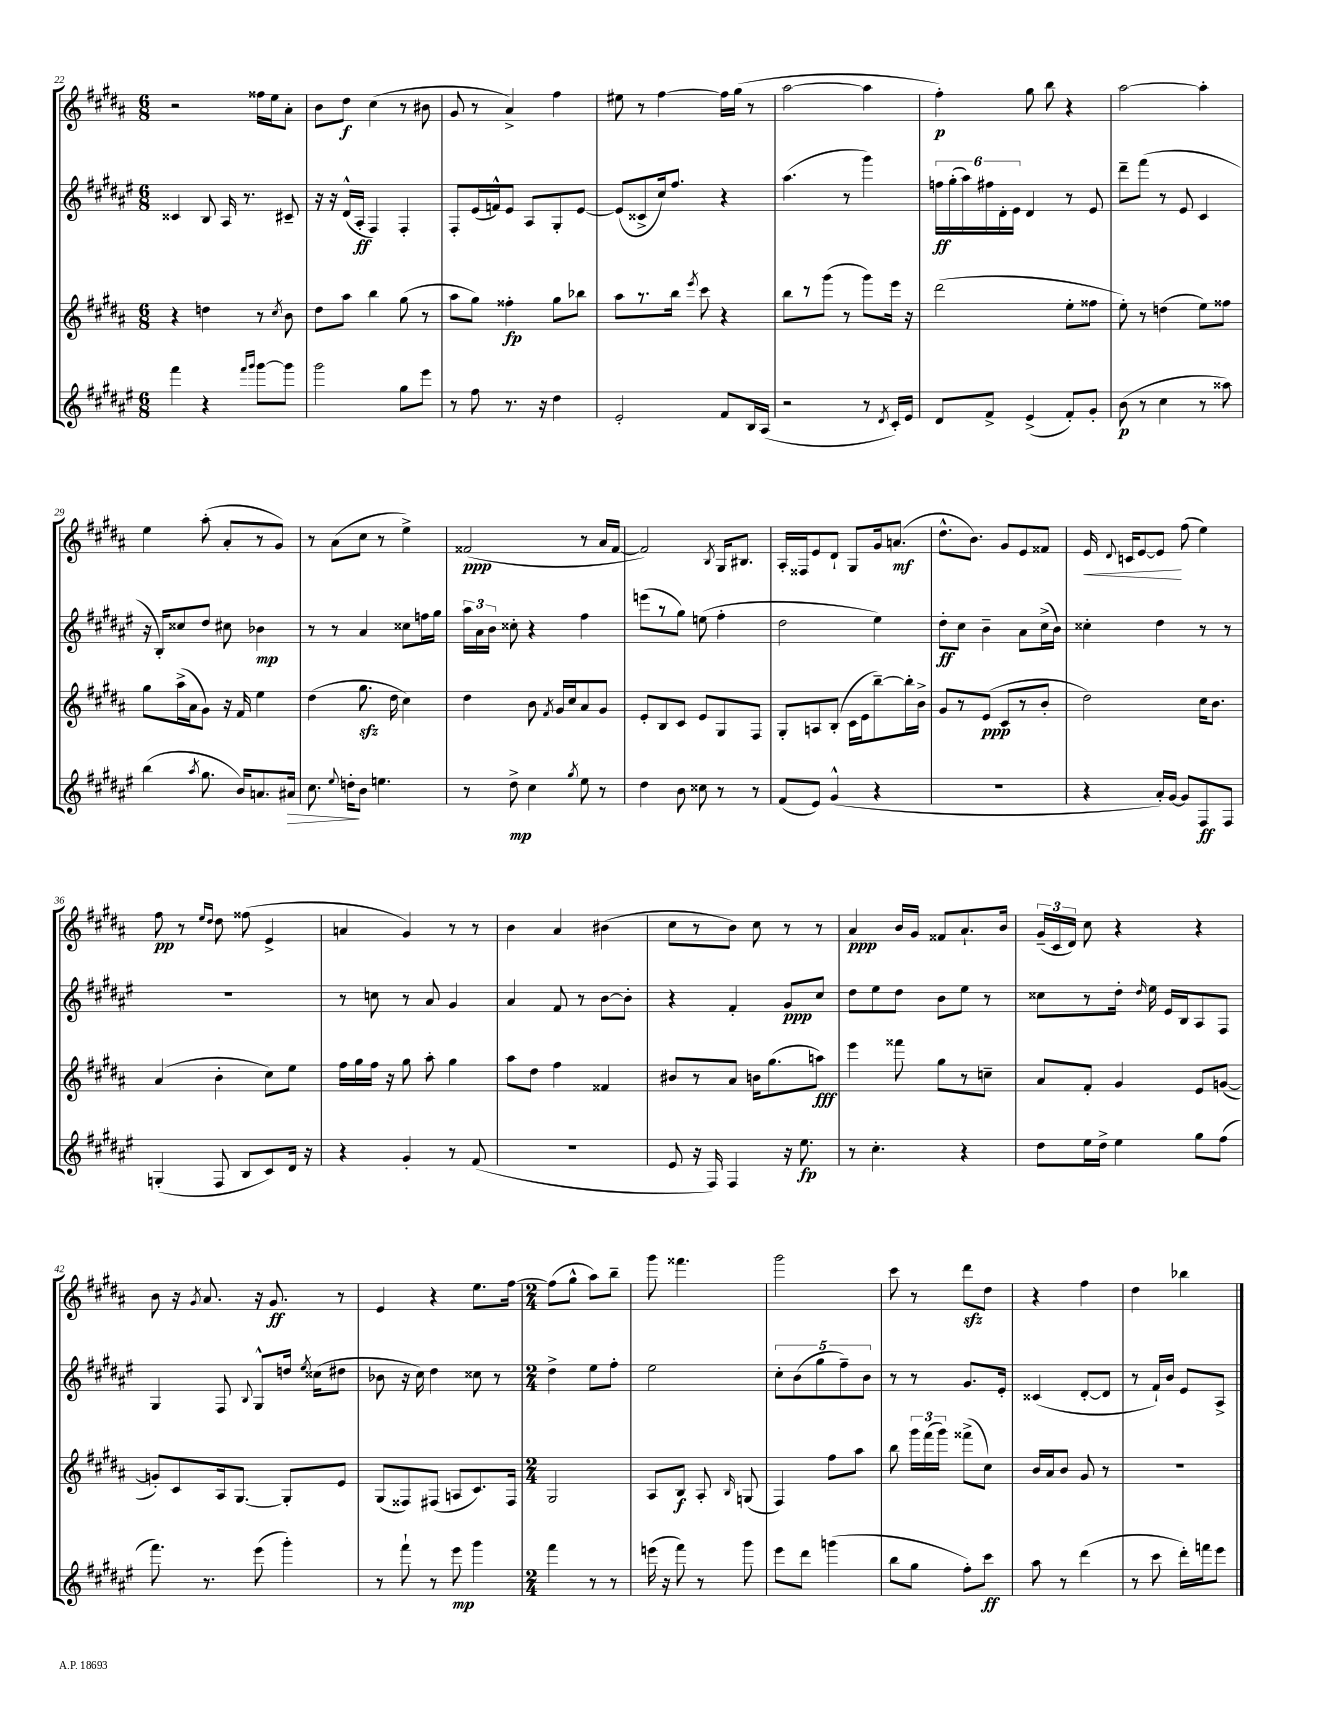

**kern	**kern	**kern	**kern
*staff4	*staff3	*staff2	*staff1
*clefG2	*clefG2	*clefG2	*clefG2
*k[f#c#g#d#a#e#]	*k[f#c#g#d#a#]	*k[f#c#g#d#a#e#]	*k[f#c#g#d#a#]
*M6/8	*M6/8	*M6/8	*M6/8
4fff#	4r	4c##	2r
4r	4dd	8B	.
.	.	16A#	.
.	.	8.r	.
16qqfff#	.	.	.
16qqggg#	.	.	.
[8ggg#	8r	.	16ff##
.	.	.	16ee
.	8qcc#	.	.
8ggg#]	8b	8c#~	8a#'
=	=	=	=
2ggg#	8dd#	16r	8b
.	.	16r	.
.	8aa#	(16d#^^	8dd#
.	.	16A#'	.
.	4bb	4F#)	(4cc#
8gg#	(8gg#	4F#'	8r
8eee#	8r	.	8b#
=	=	=	=
8r	8aa#	8F#'	8g#
8ff#	8gg#)	(16e#	8r
.	.	16f^^)	.
8.r	4ff##'	8e#	4a#^)
.	.	8A#	.
16r	.	.	.
4dd#	8gg#	8G#'	4ff#
.	8bb-	[8e#	.
=	=	=	=
2e#'	8aa#	(8e#]	8ee#
.	8.r	8c##^	8r
.	.	16cc#)	[4ff#
.	16bb	8.ff#	.
.	8qeee	.	.
.	8ccc#	.	.
8f#	4r	4r	16ff#]
.	.	.	(16gg#
16B	.	.	8r
(16A#	.	.	.
=	=	=	=
2r	8bb	(4.aa#	[2aa#
.	8r	.	.
.	(8ggg#	.	.
.	8r	8r	.
8r	8ggg#)	4ggg#)	4aa#]
8qd#	.	.	.
16c#')	16eee	.	.
16e#	16r	.	.
=	=	=	=
8d#	(2ddd#	24ff	4ff#')
.	.	(24gg#'	.
.	.	24aa#)	.
8f#^	.	24ff#	.
.	.	24d#'	.
.	.	24e#	.
(4e#^	.	4d#	8gg#
.	.	.	8bb
8f#')	8ee'	8r	4r
8g#'	8ff##	8e#	.
=	=	=	=
(8b	8ee')	8ddd#~	[2aa#
8r	8r	(8fff#	.
4cc#	(4dd	8r	.
.	.	8e#	.
8r	8ee)	4c#	4aa#']
8aa##)	8ff##	.	.
=	=	=	=
(4bb	8gg#	16r	4ee
.	.	16B')	.
.	(16aa#^	8cc##	.
.	16a#	.	.
8qaa#	.	.	.
8.gg#	8g#)	8dd#	(8aa#'
.	16r	8cc#	8a#'
16b)	16f#	.	.
8.a	4ee	4b-	8r
.	.	.	8g#)
16a#	.	.	.
=	=	=	=
8.cc#	(4dd#	8r	8r
.	.	8r	(8a#
8qqee#	.	.	.
16dd'	.	.	.
8b	8.gg#	4a#	8cc#
4.ee	.	.	8r
.	16dd#	.	.
.	4cc#)	8cc##	4ee^)
.	.	16ff	.
.	.	16gg#	.
=	=	=	=
8r	4dd#	24aa#	(2f##
.	.	24a#	.
.	.	24b	.
8dd#^	.	8cc##'	.
4cc#	8b	4r	.
.	8qf#	.	.
.	16g#	.	.
.	16cc#	.	.
8qgg#	.	.	.
8ee#	8a#	4ff#	8r
8r	8g#	.	16a#
.	.	.	[16f##
=	=	=	=
4dd#	8e'	(8eee	2f##])
.	8B	8r	.
8b	8c#	8gg#)	.
8cc##	8e	(8ee	.
.	.	.	8qB
8r	8G#	4ff#'	16G#
.	.	.	8.B#
8r	8F#	.	.
=	=	=	=
(8f#	8G#'	2dd#	16A#'
.	.	.	16F##
8e#)	8A	.	8e
(4g#^^	(8B'	.	8d#`
.	16c#	.	8G#
.	16e	.	.
4r	[8bb~)	4ee#)	16g#
.	.	.	(8.a
.	16bb']	.	.
.	16b^	.	.
=	=	=	=
2.r	8g#	8dd#'	8.dd#^^
.	8r	8cc#	.
.	.	.	8.b)
.	(8e	4b~	.
.	8c#	.	8g#
.	8r	8a#	8e
.	8b'	(16cc#^	8f##
.	.	16b)	.
=	=	=	=
4r	2dd#)	4cc##'	16e
.	.	.	8qqd#
.	.	.	16c
.	.	.	[8e
16a#')	.	4dd#	8e]
[16g#	.	.	.
8g#]	.	.	(8ff#
8F#	16cc#	8r	4ee)
.	8.b	.	.
8F#	.	8r	.
=	=	=	=
(4G'	(4a#	2.r	8ff#
.	.	.	8r
.	.	.	16qqee
.	.	.	16qqdd#
8F#	4b'	.	8dd#
8B	.	.	(8ff##
8c#)	8cc#)	.	4e^
16d#	8ee	.	.
16r	.	.	.
=	=	=	=
4r	16ff#	8r	4a
.	16gg#	.	.
.	16ff#	8cc	.
.	16r	.	.
4g#'	8gg#	8r	4g#)
.	8aa#'	8a#	.
8r	4gg#	4g#	8r
(8f#	.	.	8r
=	=	=	=
2.r	8aa#	4a#	4b
.	8dd#	.	.
.	4ff#	8f#	4a#
.	.	8r	.
.	4f##	[8b	(4b#
.	.	8b']	.
=	=	=	=
8e#	8b#	4r	8cc#
16r	8r	.	8r
16F#)	.	.	.
4F#	8a#	4f#'	8b)
.	16b	.	8cc#
.	(8.gg#	.	.
16r	.	8g#	8r
8.ee#	.	.	.
.	8aa)	8cc#	8r
=	=	=	=
8r	4eee	8dd#	4a#
4.cc#'	.	8ee#	.
.	8fff##	8dd#	16b
.	.	.	16g#
.	8gg#	8b	8f##
4r	8r	8ee#	8.a#`
.	8cc~	8r	.
.	.	.	16b
=	=	=	=
8dd#	8a#	8cc##	(24g#~
.	.	.	24c#
.	.	.	24d#)
16ee#	8f#'	8r	8cc#
16dd#^	.	.	.
4ee#	4g#	16dd#'	4r
.	.	16qqdd#	.
.	.	16ee#	.
.	.	16e#	.
.	.	16B	.
8gg#	8e	8A#	4r
(8ff#	([8g	8F#	.
=	=	=	=
8.fff#)	8g'])	4G#	8b
.	8c#	.	16r
.	.	.	8qg#
8.r	.	.	8.a#
.	16A#	8F#	.
.	[8.G#	.	.
.	.	8qqB	.
(8eee#	.	8G#^^	16r
.	.	.	8.g#
4ggg#')	8G#']	16dd	.
.	.	8qee#	.
.	.	(16cc##	.
.	8e	8dd#	8r
=	=	=	=
8r	(8G#	8b-	4e
8fff#`	8F##)	16r	.
.	.	16cc#)	.
8r	(8F#	4dd#	4r
8eee#	8A	.	.
4ggg#	8.c#)	8cc##	8.ee
.	.	8r	.
.	16F#	.	[16ff#
=	=	=	=
*M2/4	*M2/4	*M2/4	*M2/4
4fff#	2G#	4dd#^	(8ff#]
.	.	.	8gg#^^
8r	.	8ee#	8aa#)
8r	.	8ff#'	8bb~
=	=	=	=
(16eee	8A#	2ee#	8ggg#
16r	.	.	.
8fff#)	8B	.	4.fff##
8r	8A#'	.	.
.	16qqB	.	.
8ggg#	(8G	.	.
=	=	=	=
8eee#	4F#)	10cc#'	2ggg#
.	.	(10b	.
8ddd#	.	.	.
.	.	10gg#	.
(4ggg	8ff#	.	.
.	.	10ff#~)	.
.	8aa#	.	.
.	.	10b	.
=	=	=	=
8bb	8bb	8r	8ccc#
8gg#	24ggg#	8r	8r
.	(24fff#	.	.
.	24ggg#)	.	.
8ff#')	(8fff##^	8.g#	8ddd#
8ccc#	8cc#)	.	8dd#
.	.	16e#'	.
=	=	=	=
8aa#	16b	(4c##	4r
.	16a#	.	.
8r	8b	.	.
(4ddd#	8g#	[8d#'	4ff#
.	8r	8d#]	.
=	=	=	=
8r	2r	8r	4dd#
8ccc#	.	16f#`)	.
.	.	16b	.
16ddd#')	.	8e#	4bb-
16fff	.	.	.
8eee#	.	8A#^	.
==	==	==	==
*-	*-	*-	*-
